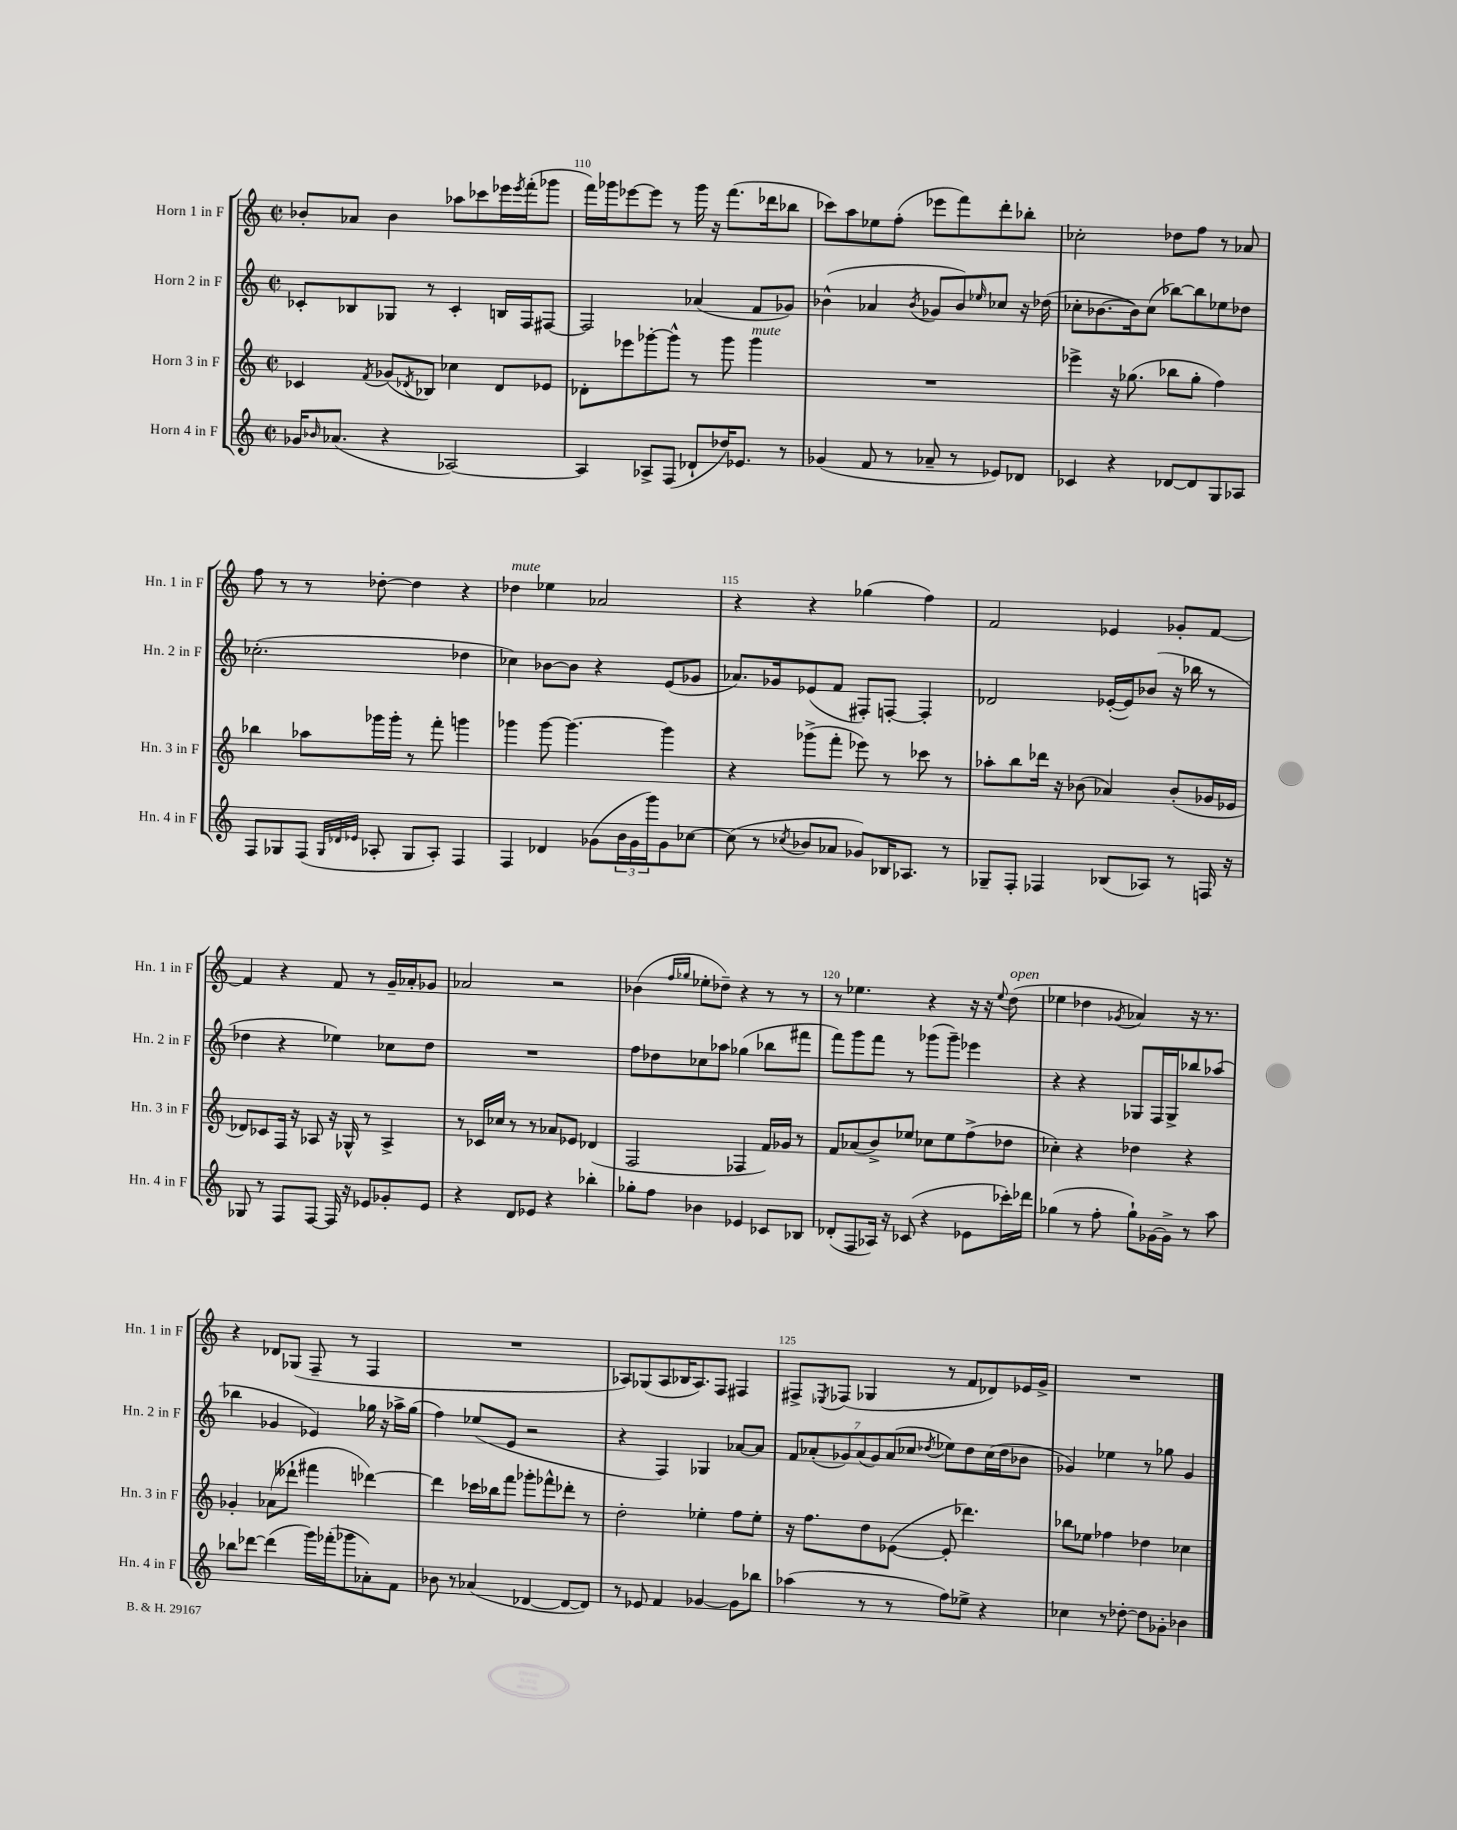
<<
\new StaffGroup <<
\new Staff = "s0" \with { instrumentName = "Horn 1 in F" shortInstrumentName = "Hn. 1 in F" } {
    \clef treble \key c \major \defaultTimeSignature \time 2/2
    bes'8-. aes'8 bes'4 aes''8 ces'''8 ees'''16 \acciaccatura { ees'''8 } f'''16-.( ges'''8 |
    f'''16) ges'''16 ees'''8~ ees'''8 r8 ges'''16 r16 f'''8.( des'''16 bes''8 |
    ces'''8) a''8 ees''8 f''8-.( ees'''8 f'''8) d'''8-. bes''8-. |
    ces''2-. des''8 f''8 r8 aes'8 |
    f''8 r8 r8 des''8~-. des''4 r4 |
    des''4^\markup { \italic "mute" } ees''4 aes'2 |
    r4 r4 ges''4( f''4) |
    f'2 ees'4 ges'8-. f'8~ |
    f'4 r4 f'8 r8 g'16-- aes'16-. ges'8 |
    aes'2 r2 |
    bes'4( \grace { f''16 ges''16 } ees''8-. des''8--) r4 r8 r8 |
    r8 ees''4. r4 r16 r16 \appoggiatura { ees''8 } d''8^\markup { \italic "open" }( |
    ees''4 des''4 \acciaccatura { ges'8 } aes'4) r16 r8. |
    r4 des'8 ges8( f8-- r8 f4 |
    R1 |
    aes8) ges8( aes8 bes16 aes8.) f8 fis4 |
    fis8-> \acciaccatura { ees8 } fes8( ges4 r8 f'8 des'8) ees'16 g'16-> |
    R1 \bar "|." |
}
\new Staff = "s1" \with { instrumentName = "Horn 2 in F" shortInstrumentName = "Hn. 2 in F" } {
    \clef treble \key c \major \defaultTimeSignature \time 2/2
    ces'8-. bes8 ges8 r8 ces'4-. b16 f16 fis8~ |
    fis2 aes'4( f'8 ges'8) |
    bes'4-^( aes'4 \acciaccatura { bes'8 } ges'8 bes'8) \grace { ees''16 } ces''8 r16 des''16( |
    ces''8-. bes'8.~ bes'16) ces''8( bes''8~) bes''8 ees''8 des''8 |
    ces''2.-.( des''4 |
    ces''4) bes'8~ bes'8 r4 e'8( ges'8 |
    aes'8.) ges'16 ees'8( f'8 fis8-.) f8~-. f4-. |
    des'2 ees'16~-.( ees'16) bes'8( r16 bes''16 r8 |
    des''4 r4 ees''4) ces''8 des''8 |
    R1 |
    f''8 des''8 ces''8 aes''8 ges''4( bes''8 fis'''8 |
    f'''8) g'''8 f'''8 r8 ges'''8( ges'''8--) ees'''4 |
    r4 r4 ges8 f16 ges16-> bes''8 aes''8( |
    bes''4 ges'4 ees'4) ges''16 r16 aes''16-> ges''16( |
    f''4) ees''8( e'8 r2 |
    r4 f4) ges4 aes'8~ aes'8 |
    \tuplet 7/4 { f'8 aes'8-.( ges'8) aes'8( ges'8) aes'8( ces''8 } \acciaccatura { des''8 } ees''8) des''8 ces''16( des''16 bes'8 |
    ges'4) ees''4 r8 ges''8 ges'4 \bar "|." |
}
\new Staff = "s2" \with { instrumentName = "Horn 3 in F" shortInstrumentName = "Hn. 3 in F" } {
    \clef treble \key c \major \defaultTimeSignature \time 2/2
    ces'4 \acciaccatura { f'8 } ges'8( \acciaccatura { des'8 } bes8) ces''4 des'8 ees'8 |
    des'8-. ees'''8 ges'''8~-. ges'''8-^ r8 ges'''8 ges'''4^\markup { \italic "mute" } |
    R1 |
    ees'''4-> r16 ges''8.( bes''8 ges''8-. f''4) |
    bes''4 aes''8 ges'''16 ges'''16-. r8 f'''8-. g'''4 |
    ges'''4 ges'''8~ ges'''4.~ ges'''4 |
    r4 ges'''8->( f'''8-. ees'''8) r8 ces'''8 r8 |
    aes''8-. b''8 des'''16 r16 bes'8( aes'4) bes'8-.( ges'16 ees'16 |
    des'8) ces'8 f16 r16 aes8 r16 ges16-^ r8 aes4-> |
    r8 ces'16 ces''16 r8 r8 aes'8 ees'8 des'4( |
    f2 fes4 f'16) ges'16 r8 |
    f'8 aes'8( b'8->) ees''8 ces''8 ees''8 f''8->( des''8 |
    ces''4-.) r4 des''4 r4 |
    ges'4-. aes'8( deses'''8-! fis'''4 des'''4~) |
    des'''4 ces'''16 bes''16 f'''8 ges'''8-. fes'''8-^ des'''8-. r8 |
    d''2-. ees''4-. f''8 ees''8-. |
    r16 f''8. d''8 ees'8~( ees'8-. des'''4.) |
    bes''8 ees''8 fes''4 des''4 ces''4 \bar "|." |
}
\new Staff = "s3" \with { instrumentName = "Horn 4 in F" shortInstrumentName = "Hn. 4 in F" } {
    \clef treble \key c \major \defaultTimeSignature \time 2/2
    ges'16 \grace { bes'16 } aes'8.( r4 aes2~) |
    aes4 aes8-> f8( des'8-! des''16) ees'8. r8 |
    ges'4( f'8 r8 aes'8-- r8 ees'8) des'8 |
    ces'4 r4 des'8~ des'8 g8 aes8 |
    f8 ges8 f8( \grace { ges32 des'32 ees'32 } aes8-. ges8 aes8-.) f4 |
    f4 des'4 ges'8( \tuplet 3/2 { b'16 ges'16 g'''16) } ges'8 ces''8~ |
    ces''8( r8 \acciaccatura { ces''8 } bes'8 aes'8 ges'8) bes16 aes8. r8 |
    ges8-- f8-. fes4 bes8( aes8) r8 f16 r16 |
    ges8 r8 f8 f8~ f16 r16 ees'8 ges'8-. ees'8 |
    r4 d'8 ees'8 r4 bes''4-. |
    ges''8-. f''8 bes'4 ees'4 ces'8 bes8 |
    des'8-.( f8 aes16) r16 ces'8( r4 ees'8 ces'''16-.) des'''16 |
    ges''4( r8 f''8-. ges''8-!) ges'16~ ges'16-> r8 a''8 |
    bes''8 des'''8~ des'''4( g'''16) fes'''16-.( ges'''8 aes'8-.) f'8 |
    bes'8 r8 aes'4( des'4~ des'8~ des'8) |
    r8 ees'8 f'4 ges'4~ ges'8 bes''8 |
    aes''4( r8 r8 f''8) ees''8-> r4 |
    ces''4 r8 des''8~-. des''8 ges'8-. bes'4 \bar "|." |
}
>>
>>
\layout { \context { \Score currentBarNumber = #109 \override BarNumber.break-visibility = ##(#f #t #t) barNumberVisibility = #(every-nth-bar-number-visible 5) } }
